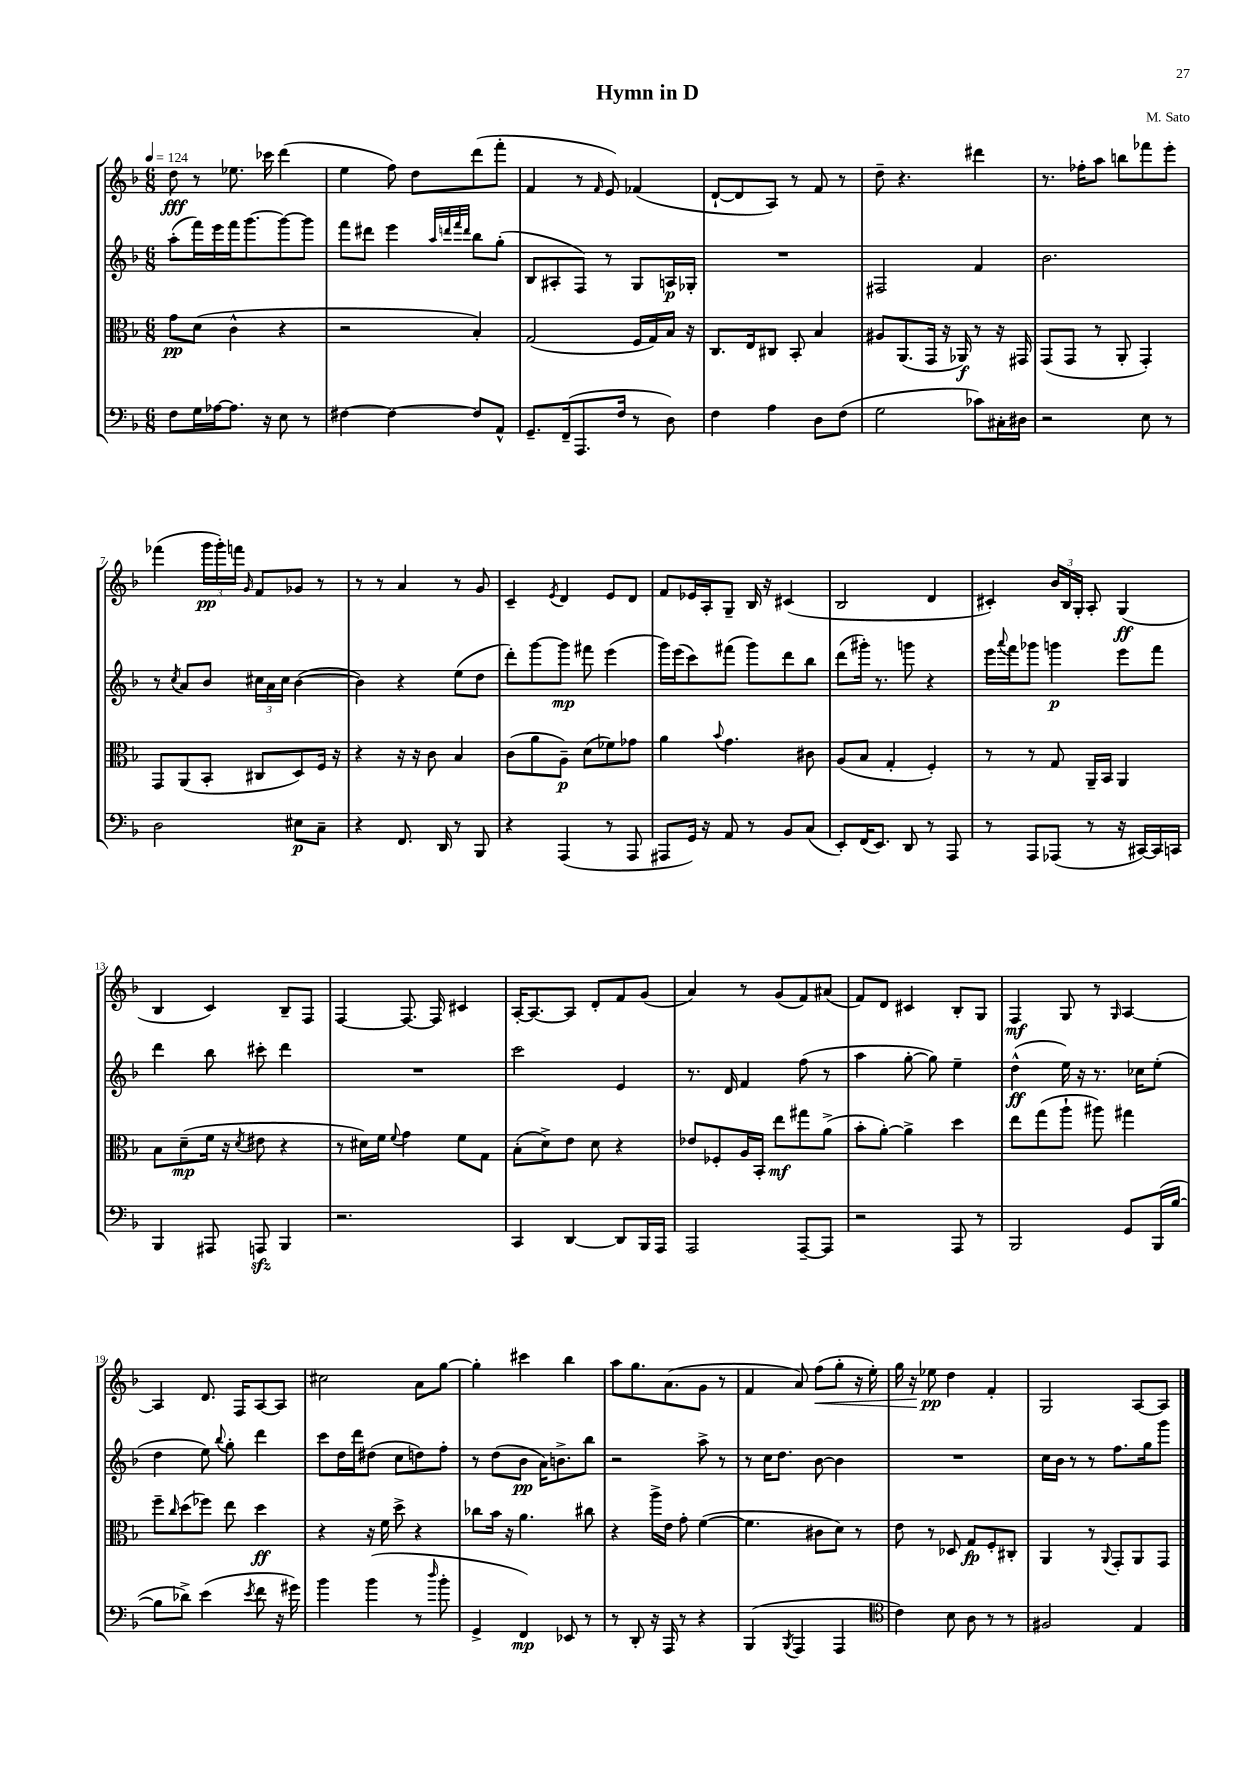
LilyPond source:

\header { title = "Hymn in D" composer = "M. Sato" }
<<
\new StaffGroup <<
\new Staff = "s0" {
    \clef treble \key f \major \numericTimeSignature \time 6/8 \tempo 4 = 124
    d''8\fff r8 ees''8. ces'''16 d'''4( |
    e''4 f''8) d''8 d'''8( f'''8-. |
    f'4 r8 \grace { f'16 } e'8) fes'4( |
    d'8~-! d'8 a8) r8 f'8 r8 |
    d''8-- r4. dis'''4 |
    r8. fes''16-. a''8 b''8 fes'''8 e'''8-. |
    fes'''4( \tuplet 3/2 { g'''16\pp g'''16-.) f'''16 } \grace { g'16 } f'8 ges'8 r8 |
    r8 r8 a'4 r8 g'8 |
    c'4-- \acciaccatura { e'8 } d'4 e'8 d'8 |
    f'8 ees'16 a16-. g8-- bes16 r16 cis'4( |
    bes2 d'4 |
    cis'4-.) \tuplet 3/2 { bes'16 bes16 g16-. } a8-. g4\ff( |
    bes4 c'4) bes8-- f8 |
    f4~ f8.~ f16 cis'4 |
    a16~-. a8.~ a8 d'8-. f'8 g'8( |
    a'4) r8 g'8( f'8) ais'8( |
    f'8) d'8 cis'4 bes8-. g8 |
    f4\mf g8 r8 \grace { g16 } a4~ |
    a4 d'8. f16 a8~ a8 |
    cis''2 a'8 g''8~ |
    g''4-. cis'''4 bes''4 |
    a''8 g''8. a'8.( g'8 r8 |
    f'4 a'8) f''8\<( g''8-. r16 e''16-.) |
    g''16 r16 ees''8\pp\! d''4 f'4-. |
    g2 a8~ a8 \bar "|." |
}
\new Staff = "s1" {
    \clef treble \key f \major \numericTimeSignature \time 6/8
    a''8-.( f'''16) e'''16 f'''16 g'''8.~ g'''8~ g'''8 |
    f'''8 dis'''8 e'''4 \grace { a''32 d'''32 f'''32 d'''32 } bes''8 g''8-.( |
    bes8 ais8-. f8) r8 g8 a16\p ges16-. |
    R2. |
    fis2 f'4 |
    bes'2. |
    r8 \acciaccatura { c''8 } a'8 bes'8 \tuplet 3/2 { cis''16 a'16 cis''16 } bes'4~( |
    bes'4) r4 e''8( d''8 |
    d'''8-.) g'''8~ g'''8\mp fis'''8 e'''4( |
    g'''16) e'''16( c'''8) fis'''8( g'''8) d'''8 bes''8 |
    d'''8( gis'''16-.) r8. g'''8 r4 |
    e'''16 \appoggiatura { a'''8 } f'''16 ges'''8 g'''4\p e'''8 f'''8 |
    d'''4 bes''8 cis'''8-. d'''4 |
    R2. |
    c'''2 e'4 |
    r8. d'16 f'4 f''8( r8 |
    a''4 g''8~-. g''8) e''4-- |
    d''4-^\ff( e''16) r16 r8. ces''16 e''8-.( |
    d''4 e''8) \appoggiatura { bes''8 } g''8-. d'''4 |
    c'''8 d''16 d'''16 dis''8( c''8 d''8) f''8-. |
    r8 d''8( bes'8\pp a'16) b'8.-> bes''8 |
    r2 a''8-> r8 |
    r8 c''16 d''8. bes'8~ bes'4 |
    R2. |
    c''16 bes'16 r8 r8 f''8. g''16 g'''8 \bar "|." |
}
\new Staff = "s2" {
    \clef alto \key f \major \numericTimeSignature \time 6/8
    g'8\pp d'8( c'4-^ r4 |
    r2 bes4-.) |
    g2( f16 g16) bes16 r16 |
    c8. e16 cis8 bes,8-. bes4 |
    ais8 a,8.( g,16 r16 aes,16\f) r8 r16 gis,16 |
    g,8( g,8 r8 a,8-. g,4-.) |
    g,8 a,8( bes,8-. cis8 d8) f16 r16 |
    r4 r16 r16 c'8 bes4 |
    c'8( a'8 a8--\p) d'8( fes'8) ges'8 |
    a'4 \appoggiatura { bes'8 } g'4. cis'8 |
    a8( bes8 g4-. f4-.) |
    r8 r8 g8 a,16-- bes,16 a,4 |
    bes8 d'8--\mp( f'16 r16 \acciaccatura { d'8 } eis'8 r4 |
    r8 dis'16) f'16 \appoggiatura { f'8 } g'4 f'8 g8 |
    bes8-.( d'8->) e'8 d'8 r4 |
    ees'8 fes8-. a16 bes,16-. e''8\mf gis''8 a'8->( |
    bes'8-. a'8~-.) a'4-> d''4 |
    e''8 g''8( a''8-! ais''8) gis''4 |
    f''8-- \grace { c''16 } d''8( fes''8) e''8 d''4\ff |
    r4 r16 f'16 d''8-> r4 |
    ces''8 bes'16 r16 a'4. cis''8 |
    r4 a''16-> e'16 g'8-. f'4~( |
    f'4. cis'8 d'8) r8 |
    e'8 r8 des8 g8\fp f8-. cis8-. |
    a,4 r8 \appoggiatura { a,8 } g,8-. a,8 g,8 \bar "|." |
}
\new Staff = "s3" {
    \clef bass \key f \major \numericTimeSignature \time 6/8
    f8 g16 aes16~ aes8. r16 e8 r8 |
    fis4~ fis4~ fis8 a,8-^ |
    g,8.-- f,16--( a,,8. f16 r8 d8) |
    f4 a4 d8 f8( |
    g2 ces'8) cis16-. dis16 |
    r2 e8 r8 |
    d2 eis8\p c8-- |
    r4 f,8. d,16 r8 bes,,8 |
    r4 a,,4( r8 a,,8 |
    ais,,8 g,16) r16 a,8 r8 bes,8 c8( |
    e,8-.) f,16( e,8.) d,8 r8 a,,8 |
    r8 a,,8 aes,,8( r8 r16 cis,16~) cis,16 c,16 |
    bes,,4 ais,,8 a,,8\sfz bes,,4 |
    r2. |
    c,4 d,4~ d,8 bes,,16 a,,16 |
    a,,2 a,,8~-- a,,8 |
    r2 a,,8 r8 |
    bes,,2 g,8 bes,,16( bes16~ |
    bes8 des'8->) e'4( \acciaccatura { e'8 } f'8 r16 gis'16) |
    bes'4 bes'4( r8 \grace { d''16 } bes'8-. |
    g,4-> f,4\mp) ees,8 r8 |
    r8 d,8-. r16 a,,16 r8 r4 |
    bes,,4( \acciaccatura { bes,,8 } a,,4 a,,4 |
    \clef tenor c'4) bes8 a8 r8 r8 |
    fis2 e4 \bar "|." |
}
>>
>>
